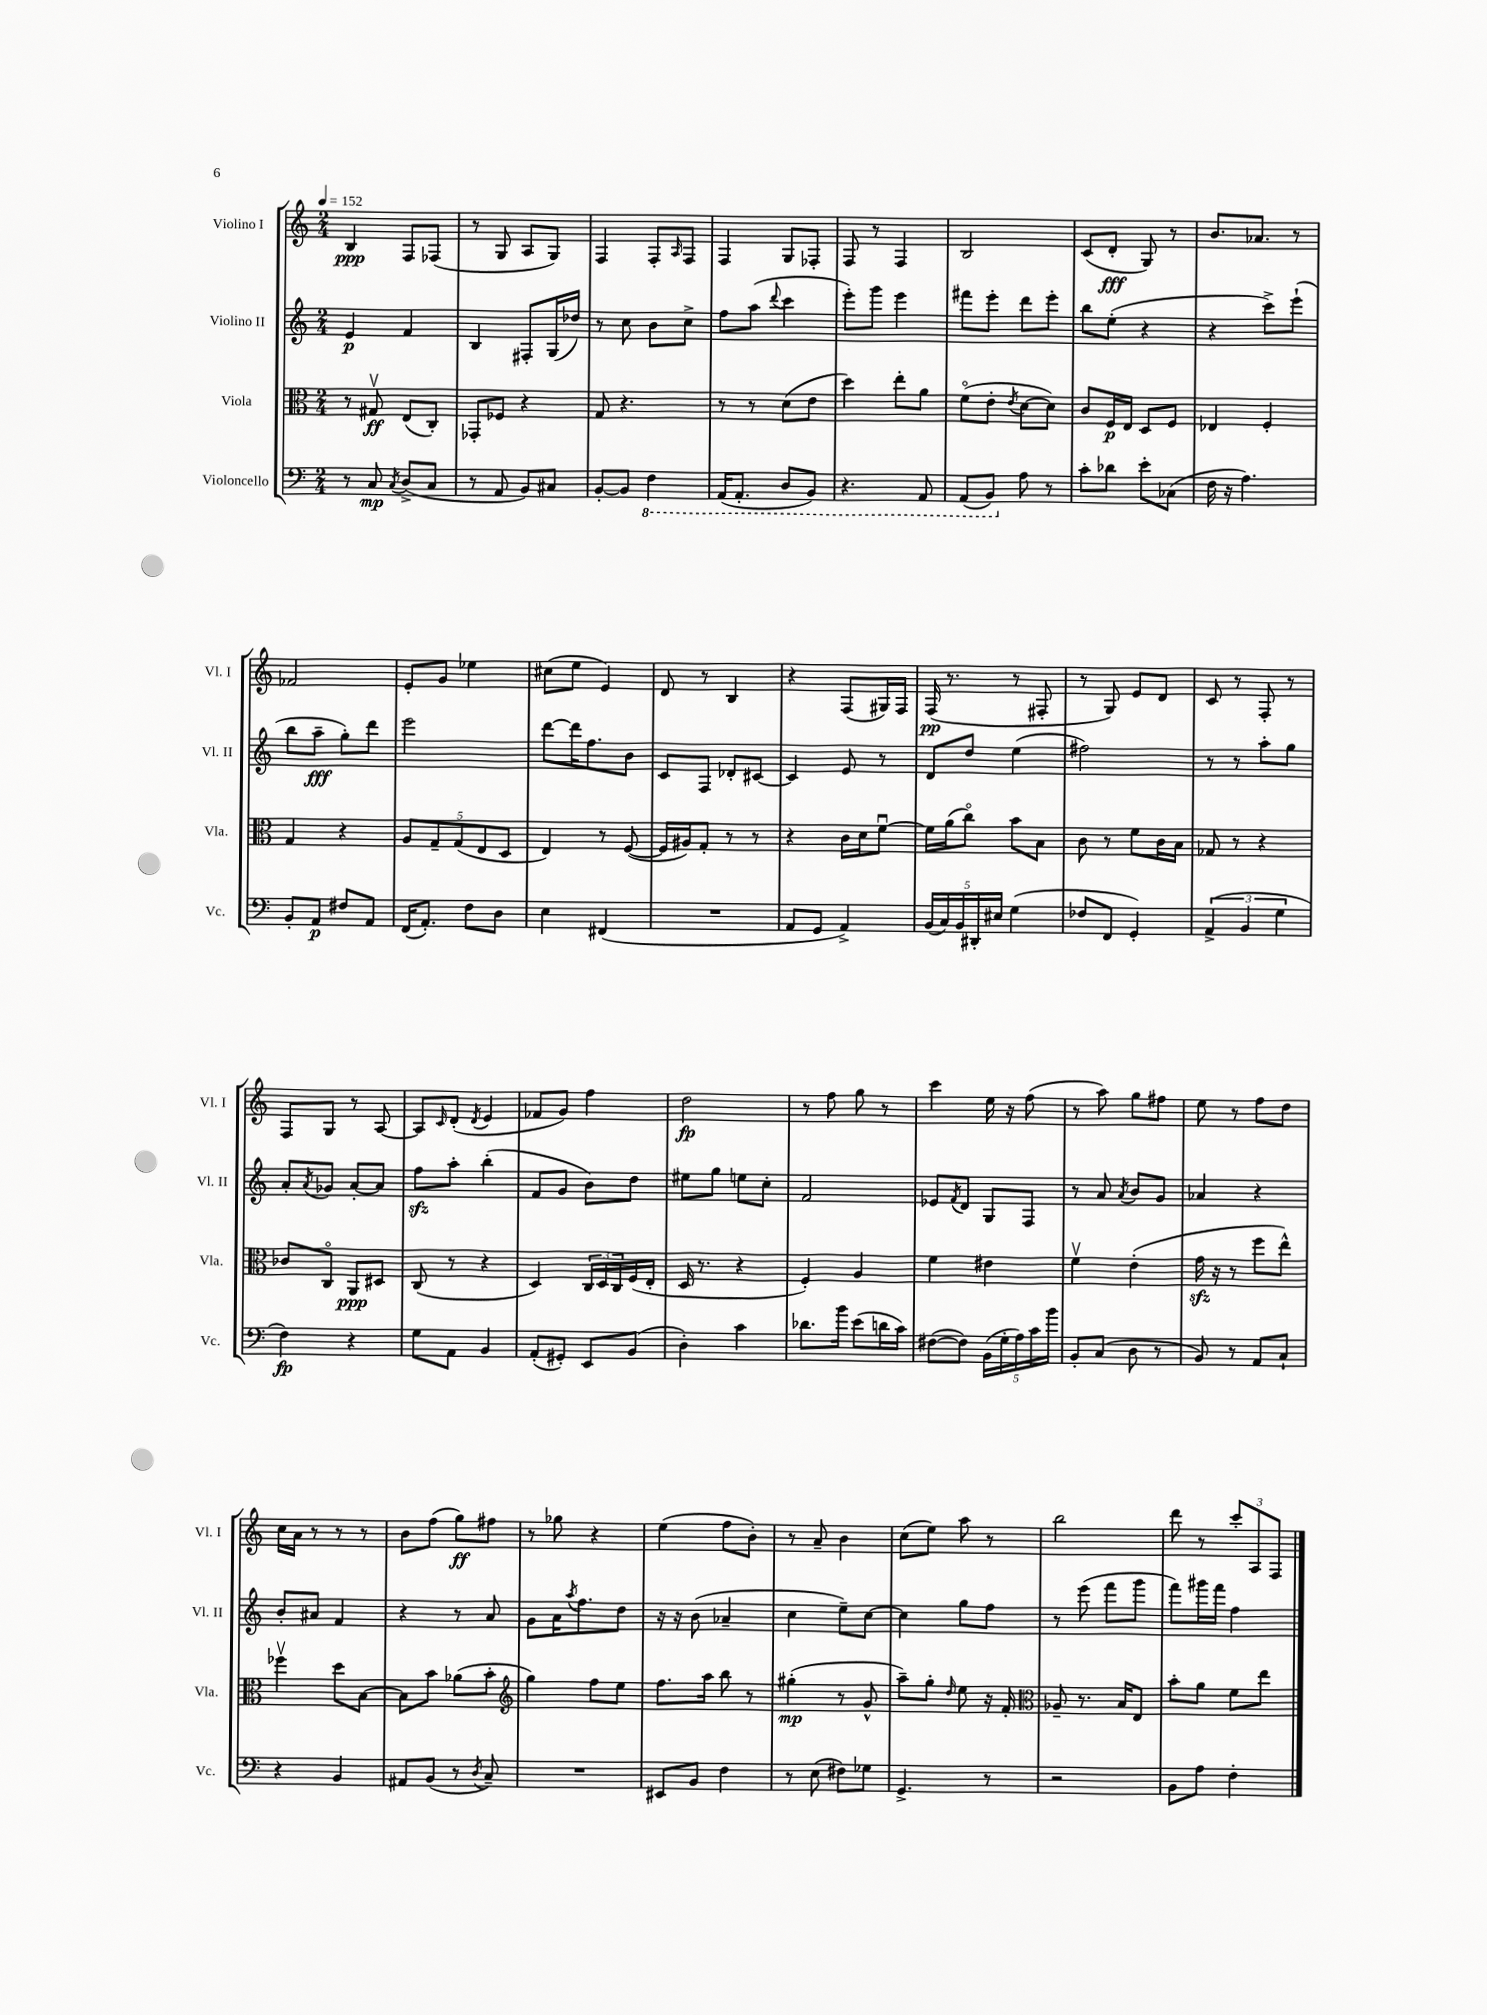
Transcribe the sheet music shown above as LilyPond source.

<<
\new StaffGroup <<
\new Staff = "s0" \with { instrumentName = "Violino I" shortInstrumentName = "Vl. I" } {
    \clef treble \key c \major \numericTimeSignature \time 2/4 \tempo 4 = 152
    b4\ppp f8 fes8( |
    r8 g8 a8 g8) |
    f4 f8-. \grace { a16 } f8 |
    f4 g8 fes8-. |
    f8 r8 f4 |
    b2 |
    c'8( d'8-.\fff g8) r8 |
    b'8. aes'8. r8 |
    fes'2 |
    e'8-. g'8 ees''4 |
    cis''8( e''8 e'4) |
    d'8 r8 b4 |
    r4 f8( gis16) f16 |
    f16\pp( r8. r8 fis8-. |
    r8 g8) e'8 d'8 |
    c'8 r8 f8-. r8 |
    f8 g8 r8 a8~ |
    a8 \grace { c'16 } d'8-.( \acciaccatura { d'8 } e'4 |
    fes'8 g'8) f''4 |
    d''2\fp |
    r8 f''8 g''8 r8 |
    c'''4 e''16 r16 f''8( |
    r8 a''8) g''8 fis''8 |
    e''8 r8 f''8 d''8 |
    c''16 a'16 r8 r8 r8 |
    b'8 f''8( g''8\ff) fis''8 |
    r8 ges''8 r4 |
    e''4( f''8 b'8-.) |
    r8 a'8-- b'4 |
    c''8( e''8) a''8 r8 |
    b''2 |
    d'''8 r8 \tuplet 3/2 { c'''8-. a8 f8 } \bar "|." |
}
\new Staff = "s1" \with { instrumentName = "Violino II" shortInstrumentName = "Vl. II" } {
    \clef treble \key c \major \numericTimeSignature \time 2/4
    e'4\p f'4 |
    b4 fis8-. g16( des''16) |
    r8 c''8 b'8 c''8-> |
    f''8 a''8( \appoggiatura { d'''8 } c'''4 |
    e'''8-.) g'''8 e'''4 |
    fis'''8 e'''8-. d'''8 e'''8-. |
    b''8 e''8-.( r4 |
    r4 c'''8->) e'''8-!( |
    b''8 a''8--\fff g''8-.) d'''8 |
    e'''2 |
    d'''8~ d'''16 f''8. b'8 |
    c'8 f8 des'8-. cis'8~ |
    cis'4 e'8 r8 |
    d'8 d''8 e''4( |
    fis''2) |
    r8 r8 a''8-. g''8 |
    a'8-. \acciaccatura { a'8 } ges'8 a'8~-. a'8 |
    f''8\sfz a''8-. b''4-.( |
    f'8 g'8 b'8) d''8 |
    eis''8 g''8 e''8 c''8-. |
    f'2 |
    ees'8 \acciaccatura { f'8 } d'8 g8 f8 |
    r8 a'8 \acciaccatura { a'8 } b'8 g'8 |
    aes'4 r4 |
    b'8-. ais'8 f'4 |
    r4 r8 a'8 |
    g'8 a'16 \acciaccatura { a''8 } f''8. d''8 |
    r16 r16 b'8( aes'4-- |
    c''4 e''8--) c''8~ |
    c''4 g''8 f''8 |
    r8 e'''8( f'''8 g'''8 |
    f'''8) gis'''16 f'''16 f''4 \bar "|." |
}
\new Staff = "s2" \with { instrumentName = "Viola" shortInstrumentName = "Vla." } {
    \clef alto \key c \major \numericTimeSignature \time 2/4
    r8 gis8\upbow\ff e8( c8-.) |
    ges,8-. fes8 r4 |
    g8 r4. |
    r8 r8 d'8( e'8 |
    d''4) e''8-. a'8 |
    f'8\flageolet( e'8-. \acciaccatura { e'8 } d'8~ d'8) |
    c'8 f16\p e16 d8 f8 |
    ees4 f4-. |
    g4 r4 |
    \tuplet 5/4 { a8 g8-- g8( e8 d8 } |
    e4) r8 f8~( |
    f16 ais16) g8-. r8 r8 |
    r4 c'16 d'16 f'8~\downbow |
    f'16 a'16( c''8\flageolet) b'8 b8 |
    c'8 r8 f'8 c'16 b16 |
    ges8 r8 r4 |
    ces'8 c8\flageolet a,8\ppp dis8 |
    c8( r8 r4 |
    d4) \tuplet 3/2 { c16 d16 c16 } f16( e16-. |
    d16 r8. r4 |
    f4-.) a4 |
    f'4 eis'4 |
    f'4\upbow e'4-.( |
    g'16\sfz r16 r8 f''8 e''8-^) |
    fes''4\upbow d''8 b8~ |
    b8 b'8 aes'8( b'8-. |
    \clef treble g''4) f''8 e''8 |
    f''8. a''16 b''8 r8 |
    gis''4-.\mp( r8 g'8-^ |
    a''8--) g''8-. \grace { d''16 } e''8 r16 f'16-. |
    \clef alto aes8-- r8. b16 e8 |
    b'8-. a'8 f'8 e''8 \bar "|." |
}
\new Staff = "s3" \with { instrumentName = "Violoncello" shortInstrumentName = "Vc." } {
    \clef bass \key c \major \numericTimeSignature \time 2/4
    r8 c8\mp \acciaccatura { c8 } d8->( c8 |
    r8 a,8 b,8) cis8 |
    b,8~-. b,8 \ottava #-1 f,4 |
    a,,16( a,,8.-. d,8 b,,8) |
    r4. a,,8 |
    a,,8( b,,8) \ottava #0 a8 r8 |
    c'8-. des'8 e'8-. ces8( |
    f16 r16 a4.) |
    b,8-. a,8\p fis8 a,8 |
    f,16( a,8.-.) f8 d8 |
    e4 fis,4( |
    R2 |
    a,8 g,8 a,4->) |
    \tuplet 5/4 { b,16( c16) b,16 dis,16-. eis16 } g4( |
    fes8 f,8 g,4-.) |
    \tuplet 3/2 { a,4->( b,4 g4 } |
    f4\fp) r4 |
    g8 a,8 b,4 |
    a,8-.( gis,8-.) e,8 b,8( |
    d4-.) c'4 |
    des'8. b'16 e'8( d'16 c'16) |
    fis8~( fis8) \tuplet 5/4 { b,16( g16-. a16) c'16 b'16 } |
    b,8-. c8( d8 r8 |
    b,8) r8 a,8 c8-! |
    r4 b,4 |
    ais,8 b,8( r8 \acciaccatura { d8 } c8--) |
    R2 |
    eis,8 b,8 f4 |
    r8 e8( fis8) ges8 |
    g,4.-> r8 |
    r2 |
    b,8 a8 f4-. \bar "|." |
}
>>
>>
\layout { \context { \Score \remove "Bar_number_engraver" } }
